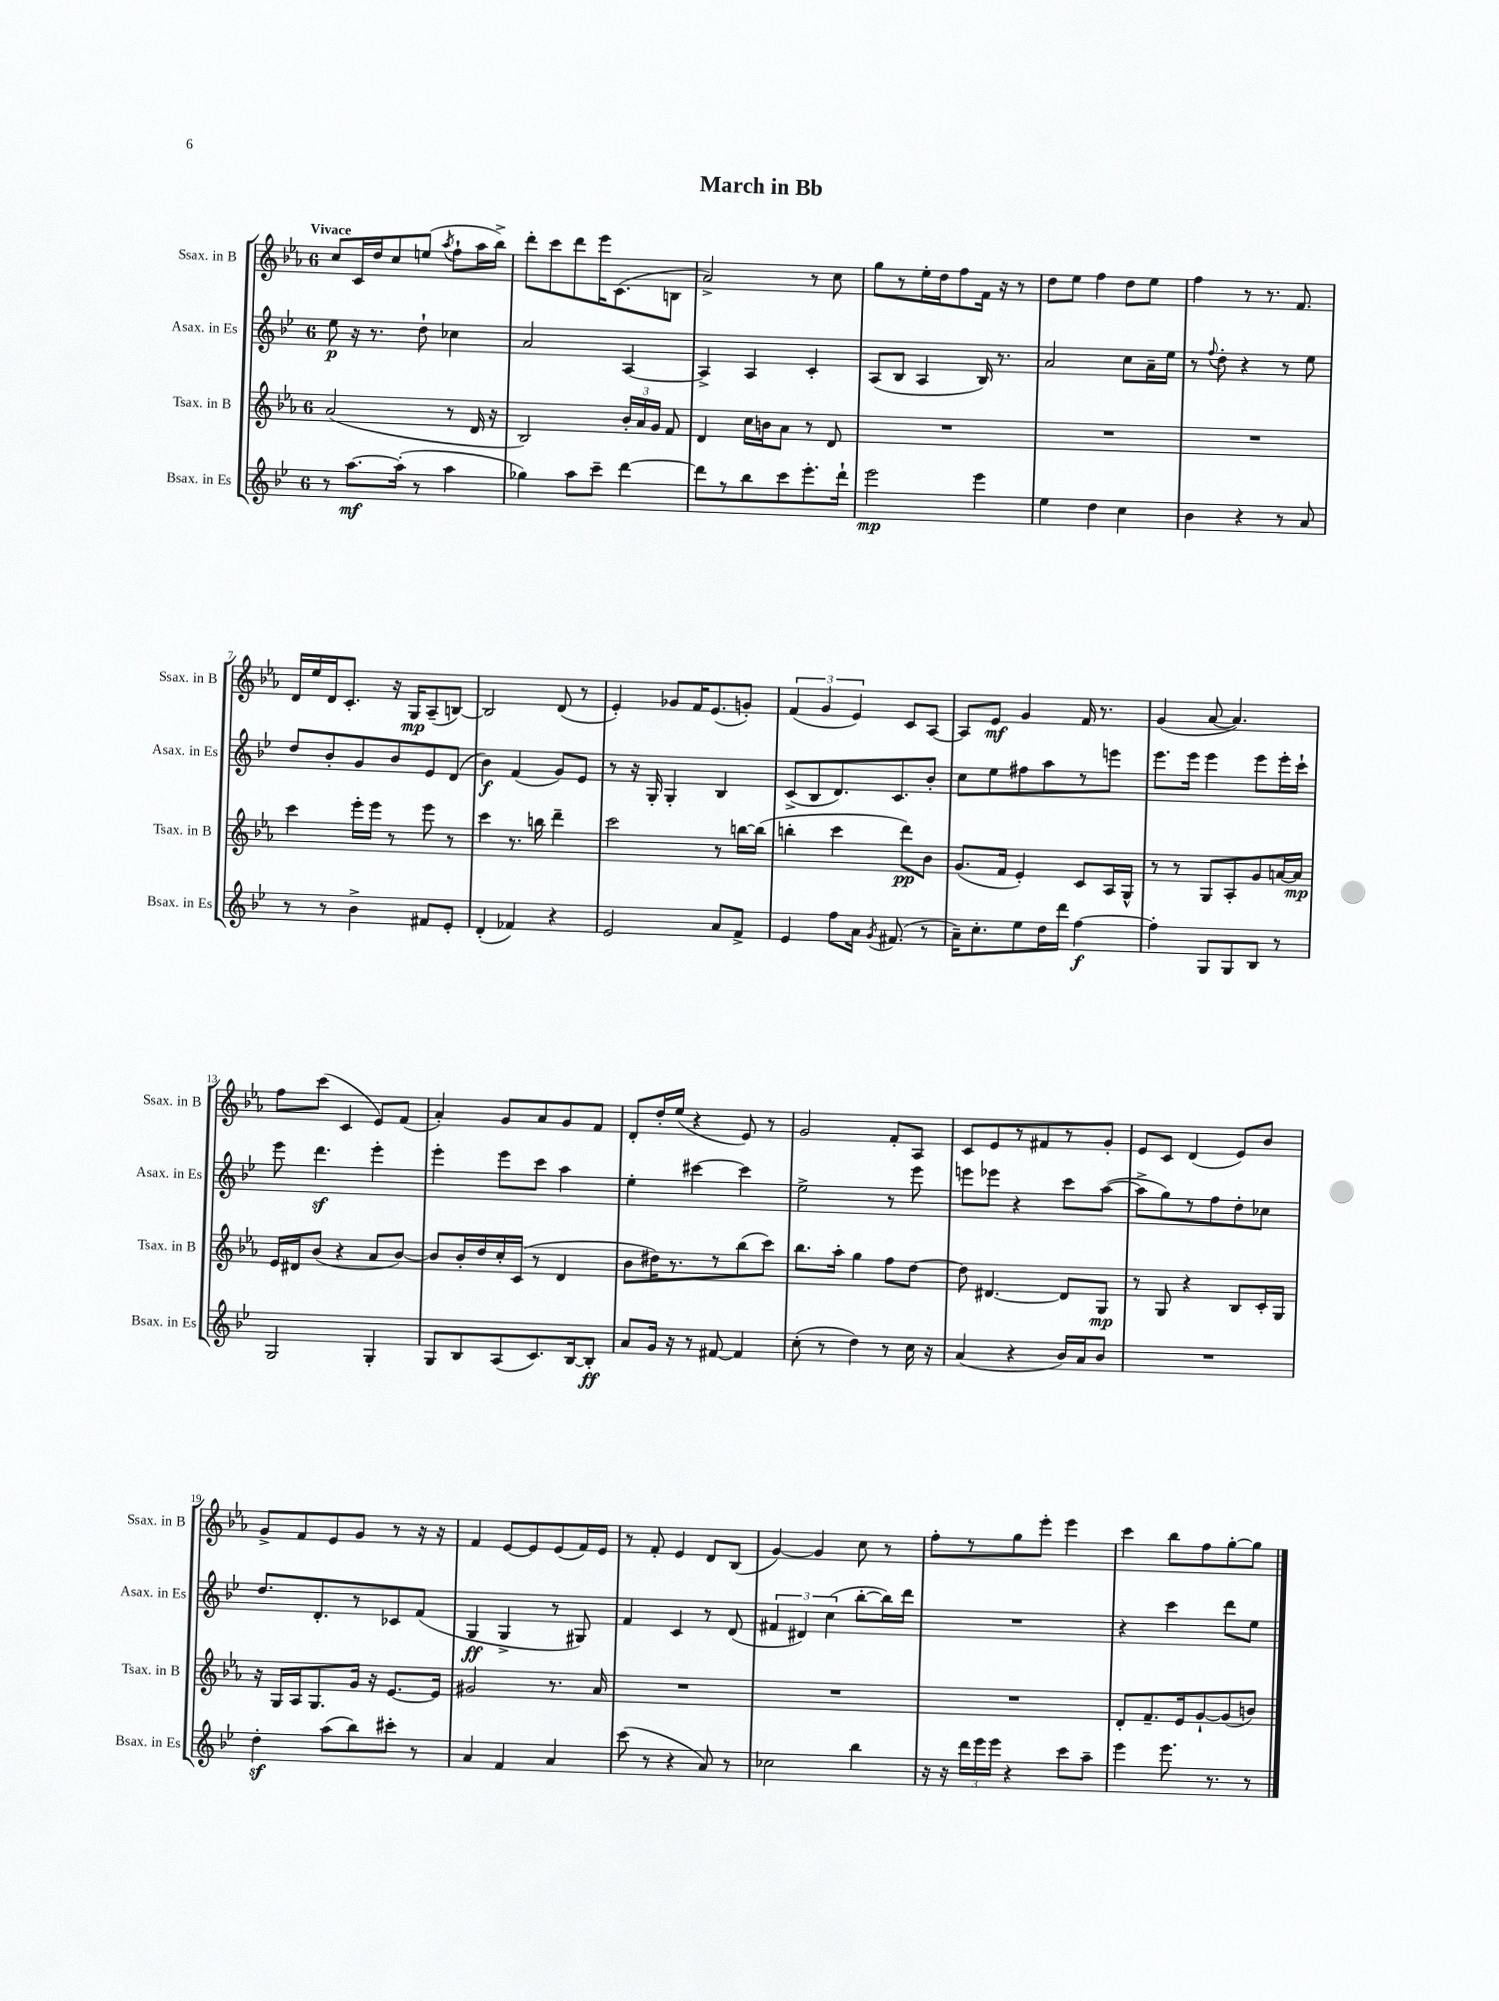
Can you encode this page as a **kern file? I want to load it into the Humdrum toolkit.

**kern	**dynam	**kern	**dynam	**kern	**dynam	**kern	**dynam
*part4	*part4	*part3	*part3	*part2	*part2	*part1	*part1
*staff4	*staff4	*staff3	*staff3	*staff2	*staff2	*staff1	*staff1
*I"Bsax. in Es	*	*I"Tsax. in B	*	*I"Asax. in Es	*	*I"Ssax. in B	*
*I'Bsax. in Es	*	*I'Tsax. in B	*	*I'Asax. in Es	*	*I'Ssax. in B	*
*clefG2	*	*clefG2	*	*clefG2	*	*clefG2	*
*k[b-e-]	*	*k[b-e-a-]	*	*k[b-e-]	*	*k[b-e-a-]	*
*M6/8	*	*M6/8	*	*M6/8	*	*M6/8	*
=1	=1	=1	=1	=1	=1	=1	=1
!	!	!	!	!	!	!LO:TX:a:B:t=Vivace	!
8r	.	(2a-/	.	8ee-\	p	8cc/L	.
[8.aa\L	mf	.	.	16r	.	16c/L	.
.	.	.	.	8.r	.	16dd/J	.
.	.	.	.	.	.	8cc/	.
(16aa'\Jk]	.	.	.	.	.	.	.
8r	.	.	.	8dd`\	.	(8een/J	.
.	.	.	.	.	.	8qaa-/	.
4aa\	.	8r	.	4cc-X\	.	8ff`\L	.
.	.	16d/	.	.	.	16aa-\L	.
.	.	16r	.	.	.	16bb-^\JJ)	.
=2	=2	=2	=2	=2	=2	=2	=2
4gg-X\)	.	2B-/)	.	2a/	.	8ddd'\L	.
.	.	.	.	.	.	8ccc\	.
8aa\L	.	.	.	.	.	8ddd\	.
8ccc~\J	.	.	.	.	.	16eee-\K	.
.	.	.	.	.	.	(8.c\	.
[4ddd\	.	24b-'/LL	.	[4A/	.	.	.
.	.	24a-/	.	.	.	.	.
.	.	24g/JJ	.	.	.	.	.
.	.	8f/	.	.	.	8Bn\J	.
=3	=3	=3	=3	=3	=3	=3	=3
8ddd\L]	.	4d/	.	4A^/]	.	2a-^/)	.
8r	.	.	.	.	.	.	.
8bb-\	.	16cc\LL	.	4A/	.	.	.
.	.	16bn\J	.	.	.	.	.
8ccc\	.	8a-\J	.	.	.	.	.
8.eee-'\	.	8r	.	4c'/	.	8r	.
.	.	8d/	.	.	.	8cc\	.
16ddd`\Jk	.	.	.	.	.	.	.
=4	=4	=4	=4	=4	=4	=4	=4
2eee-\	mp	2.r	.	(8A/L	.	8gg\L	.
.	.	.	.	8B-/J	.	8r	.
.	.	.	.	4A/	.	16ee-'\L	.
.	.	.	.	.	.	16dd\J	.
.	.	.	.	.	.	8ff\	.
4eee-\	.	.	.	16B-/)	.	16f\Jk	.
.	.	.	.	8.r	.	16r	.
.	.	.	.	.	.	8r	.
=5	=5	=5	=5	=5	=5	=5	=5
4ee-\	.	2.r	.	2a/	.	8dd\L	.
.	.	.	.	.	.	8ee-\J	.
4dd\	.	.	.	.	.	4ff\	.
4cc\	.	.	.	8cc\L	.	8dd\L	.
.	.	.	.	16a~\L	.	8ee-\J	.
.	.	.	.	16ee-\JJ	.	.	.
=6	=6	=6	=6	=6	=6	=6	=6
4b-\	.	2.r	.	8r	.	4ff\	.
.	.	.	.	8qqff/	.	.	.
.	.	.	.	8dd'\	.	.	.
4r	.	.	.	4r	.	8r	.
.	.	.	.	.	.	8.r	.
8r	.	.	.	8r	.	.	.
.	.	.	.	.	.	8.f/	.
8a/	.	.	.	8ee-\	.	.	.
!!LO:LB:g=z
=7	=7	=7	=7	=7	=7	=7	=7
8r	.	4ccc\	.	8dd/L	.	16d/LL	.
.	.	.	.	.	.	16ee-/	.
8r	.	.	.	8b-'/	.	16d/J	.
.	.	.	.	.	.	8.c'/J	.
4b-^\	.	16eee-'\LL	.	8g/	.	.	.
.	.	16eee-\JJ	.	.	.	.	.
.	.	8r	.	8b-/	.	16r	.
.	.	.	.	.	.	16G/KL	mp
8f#X/L	.	8eee-\	.	8e-/	.	(8A-~/	.
8e-'/J	.	8r	.	(8d/J	.	[8Bn/J)	.
=8	=8	=8	=8	=8	=8	=8	=8
(4d'/	.	4ccc\	.	4b-\)	f	2B/]	.
4f-X/)	.	8.r	.	(4f/	.	.	.
.	.	16bbn\	.	.	.	.	.
4r	.	4ddd~\	.	8g/L)	.	(8d/	.
.	.	.	.	8e-/J	.	8r	.
=9	=9	=9	=9	=9	=9	=9	=9
2e-/	.	2ccc\	.	8r	.	4e-'/)	.
.	.	.	.	16r	.	.	.
.	.	.	.	16G'/	.	.	.
.	.	.	.	4G'/	.	8g-X/L	.
.	.	.	.	.	.	16f/K	.
.	.	.	.	.	.	(8.e-/	.
8a/L	.	8r	.	4B-/	.	.	.
8f^/J	.	[16bbn\LL	.	.	.	8gn'/J)	.
.	.	(16bb\JJ]	.	.	.	.	.
=10	=10	=10	=10	=10	=10	=10	=10
4e-/	.	4bbn'\	.	(8c^/L	.	(6f/	.
.	.	.	.	8B-/	.	.	.
.	.	.	.	.	.	6g/	.
8ff\L	.	4ccc\	.	8.d/)	.	.	.
.	.	.	.	.	.	6e-/)	.
16a\Jk	.	.	.	.	.	.	.
8qg/	.	.	.	.	.	.	.
(8.f#X/	.	.	.	8.c/	.	.	.
.	.	8ddd\L)	pp	.	.	8c/L	.
8r	.	8b-\J	.	8b-'/J	.	[8A-/J	.
=11	=11	=11	=11	=11	=11	=11	=11
16a~\KL)	.	(8.g/L	.	8cc\L	.	8A-/L]	.
8.cc'\	.	.	.	.	.	.	.
.	.	.	.	8ee-\	.	8e-/J	mf
.	.	16f/Jk	.	.	.	.	.
8ee-\	.	4e-'/)	.	8ff#X\	.	4g/	.
16dd\L	.	.	.	8aa\	.	.	.
16ddd\JJ	.	.	.	.	.	.	.
[4ff\	f	8c/L	.	8r	.	16f/	.
.	.	.	.	.	.	8.r	.
.	.	16A-/L	.	8eeen\J	.	.	.
.	.	16G^^/JJ	.	.	.	.	.
=12	=12	=12	=12	=12	=12	=12	=12
4ff'\]	.	8r	.	8.eee-\L	.	(4g/	.
.	.	8r	.	.	.	.	.
.	.	.	.	16eee-\Jk	.	.	.
8G/L	.	8G/L	.	4eee-\	.	[8a-/	.
8G/	.	8A-'/	.	.	.	4.a-/])	.
8B-/J	.	8g/	.	8eee-\L	.	.	.
8r	.	[16an/L	.	16eee-'\L	.	.	.
.	.	16a/JJ]	mp	16ccc`\JJ	.	.	.
!!LO:LB:g=z
=13	=13	=13	=13	=13	=13	=13	=13
2G/	.	16e-/LL	.	8eee-\	.	8ff\L	.
.	.	16d#X/J	.	.	.	.	.
.	.	(8b-/J	.	4.dddz\	.	(8ccc\J	.
.	.	4r	.	.	.	4c/	.
4G'/	.	8a-/L	.	4eee-'\	.	8e-/L)	.
.	.	[8b-/J)	.	.	.	(8f/J	.
=14	=14	=14	=14	=14	=14	=14	=14
8G/L	.	8b-/L]	.	4eee-'\	.	4a-'/)	.
8B-/	.	16b-'/L	.	.	.	.	.
.	.	16dd/	.	.	.	.	.
(8A/	.	16cc'/	.	8eee-\L	.	8g/L	.
.	.	(16c/JJ	.	.	.	.	.
8.c/)	.	8r	.	8ccc\J	.	8a-/	.
.	.	4d/	.	4aa\	.	8g/	.
[16B-/k	.	.	.	.	.	.	.
8B-'/J]	ff	.	.	.	.	8f/J	.
=15	=15	=15	=15	=15	=15	=15	=15
8a/L	.	8b-\L	.	4ee-'\	.	8d'/L	.
16g/Jk	.	16dd#X\K)	.	.	.	16dd'/L	.
16r	.	8.r	.	.	.	(16ee-/JJ	.
8r	.	.	.	[4ccc#X\	.	4r	.
[8f#X/	.	8r	.	.	.	.	.
4f#/]	.	(8bb-\	.	4ccc#\]	.	8e-/)	.
.	.	8ccc\J)	.	.	.	8r	.
=16	=16	=16	=16	=16	=16	=16	=16
(8cc'\	.	8.bb-\L	.	2ee-^\	.	2g/	.
8r	.	.	.	.	.	.	.
.	.	16aa-'\Jk	.	.	.	.	.
4dd\)	.	4gg\	.	.	.	.	.
8r	.	8ff\L	.	8r	.	8f'/L	.
16cc\	.	[8dd\J	.	8eee-\	.	8A-/J	.
16r	.	.	.	.	.	.	.
=17	=17	=17	=17	=17	=17	=17	=17
(4a/	.	8dd\]	.	8eeen\L	.	8c/L	.
.	.	[4.d#X/	.	8eee-X\J	.	8e-/	.
4r	.	.	.	4r	.	8r	.
.	.	.	.	.	.	8f#X/	.
16b-/LL)	.	8d#/L]	.	8ccc\L	.	8r	.
16a/J	.	.	.	.	.	.	.
8b-/J	.	8G/J	mp	([8aa\J	.	8g'/J	.
=18	=18	=18	=18	=18	=18	=18	=18
2.r	.	8r	.	8aa^\L]	.	8e-/L	.
.	.	8G/	.	8gg\)	.	8c/J	.
.	.	4r	.	8r	.	(4d/	.
.	.	.	.	8ff\	.	.	.
.	.	8B-/L	.	8dd'\	.	8e-/L)	.
.	.	16c'/L	.	8cc-X\J	.	8b-/J	.
.	.	16G/JJ	.	.	.	.	.
!!LO:LB:g=z
=19	=19	=19	=19	=19	=19	=19	=19
4ddz'\	.	16r	.	8.dd/L	.	8g^/L	.
.	.	16G/LL	.	.	.	.	.
.	.	16A-/J	.	.	.	8f/	.
.	.	8.G/	.	8.d'/	.	.	.
(8aa\L	.	.	.	.	.	8e-/	.
8bb-\)	.	16g/Jk	.	8r	.	8g/J	.
.	.	16r	.	.	.	.	.
8ccc#X'\J	.	[8.e-/L	.	8c-X/	.	8r	.
8r	.	.	.	(8f/J	.	16r	.
.	.	16e-/Jk]	.	.	.	16r	.
=20	=20	=20	=20	=20	=20	=20	=20
4a/	.	2g#X/	.	4G/	ff	4f/	.
4f/	.	.	.	4G^/	.	[8e-/L	.
.	.	.	.	.	.	8e-/]	.
4a/	.	8.r	.	8r	.	(8e-/	.
.	.	.	.	8G#X/)	.	16f/L)	.
.	.	16a-/	.	.	.	16e-/JJ	.
=21	=21	=21	=21	=21	=21	=21	=21
(8ccc\	.	2.r	.	4f/	.	8r	.
8r	.	.	.	.	.	8f'/	.
4r	.	.	.	4c/	.	4e-/	.
8a/)	.	.	.	8r	.	8d/L	.
8r	.	.	.	(8d/	.	(8B-/J	.
=22	=22	=22	=22	=22	=22	=22	=22
2cc-X\	.	2.r	.	6f#X/	.	[4g/)	.
.	.	.	.	6d#X/)	.	.	.
.	.	.	.	.	.	4g/]	.
.	.	.	.	(6cc\	.	.	.
4bb-\	.	.	.	[8bb-'\L	.	8cc\	.
.	.	.	.	16bb-\L])	.	8r	.
.	.	.	.	16ddd\JJ	.	.	.
=23	=23	=23	=23	=23	=23	=23	=23
16r	.	2.r	.	2.r	.	8ff'\L	.
16r	.	.	.	.	.	.	.
24ddd\LL	.	.	.	.	.	8r	.
24eee-\	.	.	.	.	.	.	.
24eee-\JJ	.	.	.	.	.	.	.
4r	.	.	.	.	.	8gg\	.
.	.	.	.	.	.	8eee-'\J	.
8ccc\L	.	.	.	.	.	4eee-\	.
8aa~\J	.	.	.	.	.	.	.
=24	=24	=24	=24	=24	=24	=24	=24
4eee-\	.	8d'/L	.	4r	.	4ccc\	.
.	.	8.f~/	.	.	.	.	.
8.eee-\	.	.	.	4ccc\	.	8bb-\L	.
.	.	16e-/k	.	.	.	.	.
.	.	[8g`/	.	.	.	8ff\	.
8.r	.	.	.	.	.	.	.
.	.	(8g/]	.	8ddd\L	.	[8gg'\	.
8r	.	8bn/J)	.	8ee-\J	.	8gg\J]	.
==	==	==	==	==	==	==	==
*-	*-	*-	*-	*-	*-	*-	*-
